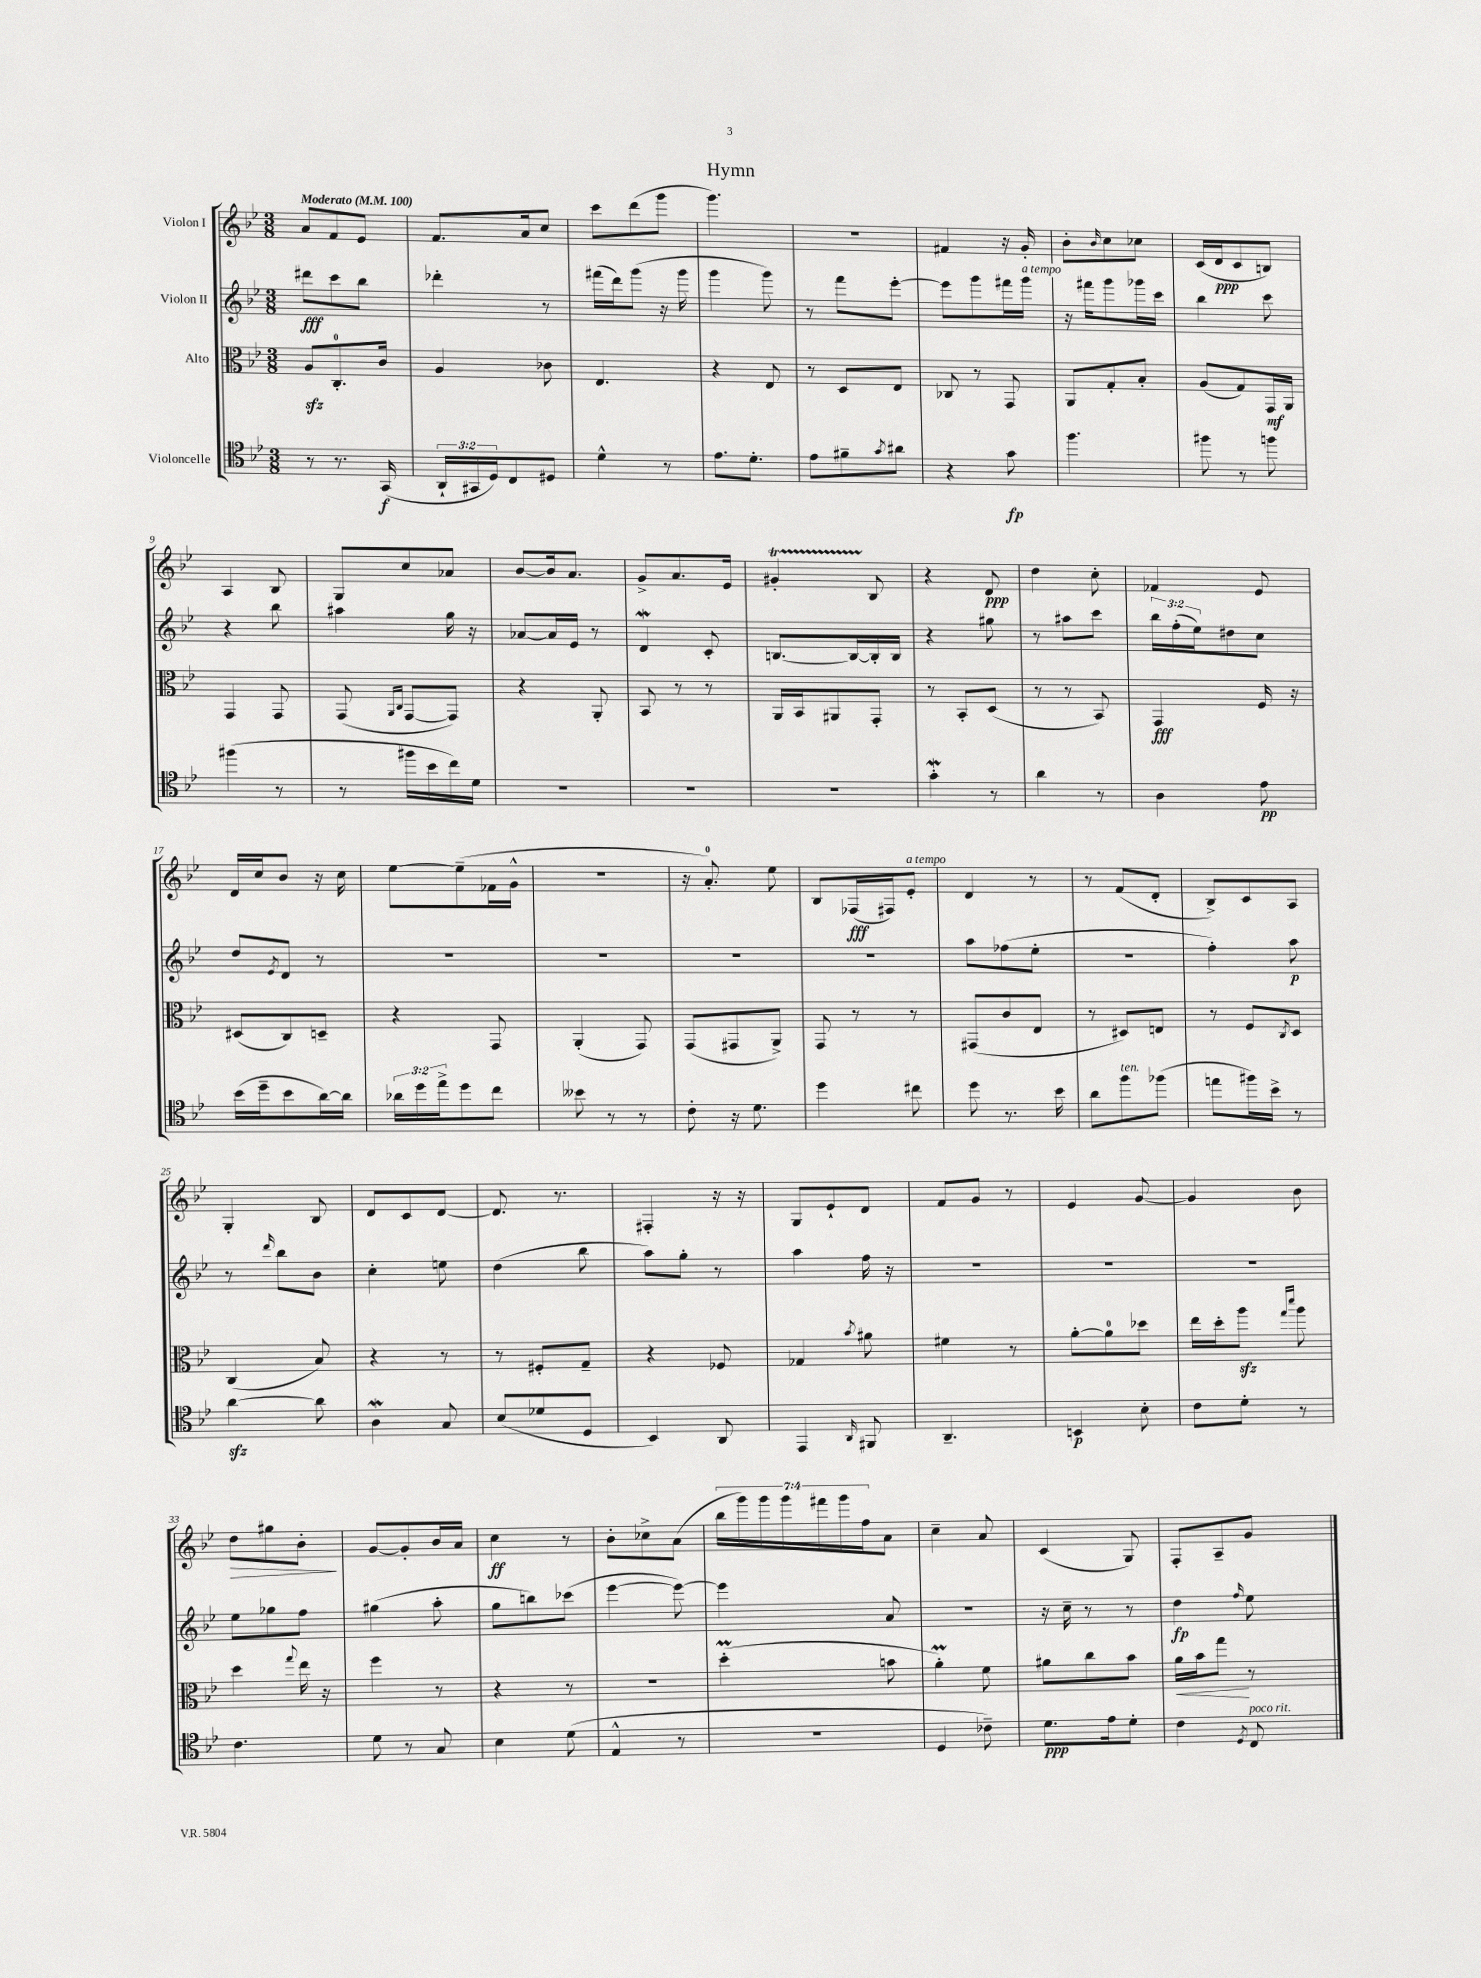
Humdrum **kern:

**kern	**dynam	**kern	**dynam	**kern	**dynam	**kern	**dynam
*part4	*part4	*part3	*part3	*part2	*part2	*part1	*part1
*staff4	*staff4	*staff3	*staff3	*staff2	*staff2	*staff1	*staff1
*I"Violoncelle	*	*I"Alto	*	*I"Violon II	*	*I"Violon I	*
*clefC4	*	*clefC3	*	*clefG2	*	*clefG2	*
*k[b-e-]	*	*k[b-e-]	*	*k[b-e-]	*	*k[b-e-]	*
*M3/8	*	*M3/8	*	*M3/8	*	*M3/8	*
*MM100	*	*MM100	*	*MM100	*	*MM100	*
=1	=1	=1	=1	=1	=1	=1	=1
!	!	!	!	!	!	!LO:TX:a:B:t=Moderato	!
8r	.	8Azz/L	.	8ddd#X\L	fff	8a/L	.
8.r	.	8.C'/	.	8ccc\	.	8f/	.
.	.	.	.	8bb-\J	.	8e-/J	.
(16GG/	f	16c/Jk	.	.	.	.	.
=2	=2	=2	=2	=2	=2	=2	=2
24AA`/LL	.	4A/	.	4ddd-X'\	.	8.f/L	.
24GG#X/	.	.	.	.	.	.	.
24D/J)	.	.	.	.	.	.	.
8C/	.	.	.	.	.	.	.
.	.	.	.	.	.	16a/k	.
8D#X/J	.	8c-X\	.	8r	.	8cc/J	.
=3	=3	=3	=3	=3	=3	=3	=3
4d^^\	.	4.E-/	.	(16fff#X\LL	.	8ccc\L	.
.	.	.	.	16ddd\J)	.	.	.
.	.	.	.	(8ggg\J	.	(8ddd\	.
8r	.	.	.	16r	.	8ggg\J	.
.	.	.	.	16ggg\	.	.	.
=4	=4	=4	=4	=4	=4	=4	=4
8.e-\L	.	4r	.	4ggg\	.	4.ggg\)	.
8.d'\J	.	.	.	.	.	.	.
.	.	8E-/	.	8ggg\)	.	.	.
=5	=5	=5	=5	=5	=5	=5	=5
8e-\L	.	8r	.	8r	.	4.r	.
8f#X~\	.	8D/L	.	8fff\L	.	.	.
8qg/	.	.	.	.	.	.	.
8a#X\J	.	8E-/J	.	[8eee-'\J	.	.	.
=6	=6	=6	=6	=6	=6	=6	=6
4r	.	8C-X/	.	8eee-\L]	.	4f#X/	.
.	.	8r	.	8ggg\	.	.	.
8g\	fp	8GG/	.	16fff#X\L	.	16r	.
!	!	!	!	!LO:TX:a:i:t=a tempo	!	!	!
.	.	.	.	16ggg\JJ	.	16g'/	.
=7	=7	=7	=7	=7	=7	=7	=7
4.ff\	.	8AA/L	.	16r	.	8b-'\L	.
.	.	.	.	16fff#X\KL	.	.	.
.	.	.	.	.	.	16qqb-/	.
.	.	8G'/	.	8ggg\	.	8cc\	.
.	.	8B-'/J	.	16ggg-X\L	.	8cc-X\J	.
.	.	.	.	16ccc\JJ	.	.	.
=8	=8	=8	=8	=8	=8	=8	=8
8ff#X\	.	(8A/L	.	4bb-\	.	(16c/LL	.
.	.	.	.	.	.	16d/J	ppp
8r	.	8G/)	.	.	.	8c/	.
8ffn\	.	16GG/L	mf	8ccc\	.	8Bn/J)	.
.	.	16AA/JJ	.	.	.	.	.
!!LO:LB:g=z
=9	=9	=9	=9	=9	=9	=9	=9
(4ff#X\	.	4GG/	.	4r	.	4A/	.
8r	.	8GG/	.	8bb-\	.	8B-/	.
=10	=10	=10	=10	=10	=10	=10	=10
8r	.	(8GG/	.	4aa#X\	.	8G/L	.
.	.	16qqAA/LL	.	.	.	.	.
.	.	16qqC/JJ	.	.	.	.	.
16ff#X\LL	.	[8GG/L	.	.	.	8cc/	.
16b-\	.	.	.	.	.	.	.
16cc\)	.	8GG/J])	.	16gg\	.	8a-X/J	.
16d\JJ	.	.	.	16r	.	.	.
=11	=11	=11	=11	=11	=11	=11	=11
4.r	.	4r	.	[8a-X/L	.	[8b-/L	.
.	.	.	.	16a-/L]	.	16b-/k]	.
.	.	.	.	16e-/JJ	.	8.a/J	.
.	.	8AA'/	.	8r	.	.	.
=12	=12	=12	=12	=12	=12	=12	=12
4.r	.	8BB-/	.	4dW/	.	8g^/L	.
.	.	8r	.	.	.	8.a/	.
.	.	8r	.	8c'/	.	.	.
.	.	.	.	.	.	16e-/Jk	.
=13	=13	=13	=13	=13	=13	=13	=13
4.r	.	16AA/LL	.	[8.Bn/L	.	4g#Xt'/	.
.	.	16BB-/J	.	.	.	.	.
.	.	8AA#X/	.	.	.	.	.
.	.	.	.	16B/L_	.	.	.
.	.	8GG'/J	.	16B'/]	.	8B-/	.
.	.	.	.	16B/JJ	.	.	.
=14	=14	=14	=14	=14	=14	=14	=14
4gW'\	.	8r	.	4r	.	4r	.
.	.	8BB-'/L	.	.	.	.	.
8r	.	(8D/J	.	8gg#X\	.	8d/	ppp
=15	=15	=15	=15	=15	=15	=15	=15
4a\	.	8r	.	8r	.	4dd\	.
.	.	8r	.	8aa#X\L	.	.	.
8r	.	8BB-/)	.	8ccc\J	.	8cc'\	.
=16	=16	=16	=16	=16	=16	=16	=16
4A\	.	4GG/	fff	24bb-\LL	.	4f-X/	.
.	.	.	.	(24ff'\	.	.	.
.	.	.	.	24ee-\J)	.	.	.
.	.	.	.	8dd#X\	.	.	.
8e-\	pp	16F/	.	8cc\J	.	8e-/	.
.	.	16r	.	.	.	.	.
!!LO:LB:g=z
=17	=17	=17	=17	=17	=17	=17	=17
(16b-\LL	.	(8D#X/L	.	8dd/L	.	16d/LL	.
16dd~\J	.	.	.	.	.	16cc/J	.
.	.	.	.	8qe-/	.	.	.
8b-\	.	8C/)	.	8d/J	.	8b-/J	.
[16a\L)	.	8Dn~/J	.	8r	.	16r	.
16a\JJ]	.	.	.	.	.	16cc\	.
=18	=18	=18	=18	=18	=18	=18	=18
24a-X\LL	.	4r	.	4.r	.	[8ee-\L	.
24dd\	.	.	.	.	.	.	.
24ee-^\J	.	.	.	.	.	.	.
8dd\	.	.	.	.	.	(8ee-~\]	.
8cc\J	.	8GG/	.	.	.	16f-X\L	.
.	.	.	.	.	.	16g^^\JJ	.
=19	=19	=19	=19	=19	=19	=19	=19
8b--X\	.	(4AA'/	.	4.r	.	4.r	.
8r	.	.	.	.	.	.	.
8r	.	8GG/)	.	.	.	.	.
=20	=20	=20	=20	=20	=20	=20	=20
8c'\	.	(8GG/L	.	4.r	.	16r	.
.	.	.	.	.	.	8.a'/)	.
16r	.	8GG#X/	.	.	.	.	.
8.d\	.	.	.	.	.	.	.
.	.	8AA^/J)	.	.	.	8ee-\	.
=21	=21	=21	=21	=21	=21	=21	=21
4dd\	.	8GG/	.	4.r	.	8B-/L	.
.	.	8r	.	.	.	(16F-X/L	fff
.	.	.	.	.	.	16F#X/J)	.
!	!	!	!	!	!	!LO:TX:a:i:t=a tempo	!
8cc#X\	.	8r	.	.	.	8e-'/J	.
=22	=22	=22	=22	=22	=22	=22	=22
8dd\	.	(8GG#X/L	.	8aa\L	.	4d/	.
8.r	.	8c/	.	(8ff-X\	.	.	.
.	.	8E-/J	.	8ee-'\J	.	8r	.
16b-\	.	.	.	.	.	.	.
=23	=23	=23	=23	=23	=23	=23	=23
8a\L	.	8r	.	4.r	.	8r	.
!LO:TX:a:i:t=ten.	!	!	!	!	!	!	!
8ff\	.	8D#X/L)	.	.	.	(8f/L	.
(8ff-X\J	.	8En/J	.	.	.	8d'/J	.
=24	=24	=24	=24	=24	=24	=24	=24
8een\L	.	8r	.	4ff'\)	.	8B-^/L)	.
16ff#X\L)	.	8F/L	.	.	.	8c/	.
16b-^\JJ	.	.	.	.	.	.	.
.	.	8qC/	.	.	.	.	.
8r	.	8D/J	.	8aa\	p	8A/J	.
!!LO:LB:g=z
=25	=25	=25	=25	=25	=25	=25	=25
[4azz\	.	(4C/	.	8r	.	4G'/	.
.	.	.	.	16qqddd/	.	.	.
.	.	.	.	8bb-\L	.	.	.
8a\]	.	8B-/)	.	8b-\J	.	8B-/	.
=26	=26	=26	=26	=26	=26	=26	=26
4AW\	.	4r	.	4cc'\	.	8d/L	.
.	.	.	.	.	.	8c/	.
8G/	.	8r	.	8een\	.	[8d/J	.
=27	=27	=27	=27	=27	=27	=27	=27
(8B-/L	.	8r	.	(4dd\	.	8.d/]	.
8d-X/	.	8F#X'/L	.	.	.	.	.
.	.	.	.	.	.	8.r	.
8D/J	.	8G~/J	.	8bb-\	.	.	.
=28	=28	=28	=28	=28	=28	=28	=28
4BB-/)	.	4r	.	8aa\L)	.	4F#X'/	.
.	.	.	.	8gg'\J	.	.	.
8AA/	.	8F-X/	.	8r	.	16r	.
.	.	.	.	.	.	16r	.
=29	=29	=29	=29	=29	=29	=29	=29
4EE-/	.	4G-X/	.	4aa\	.	8G/L	.
.	.	.	.	.	.	8e-`/	.
16qqAA/	.	8qb-/	.	.	.	.	.
8FF#X/	.	8a#X\	.	16ff\	.	8d/J	.
.	.	.	.	16r	.	.	.
=30	=30	=30	=30	=30	=30	=30	=30
4.AA~/	.	4f#X\	.	4.r	.	8f/L	.
.	.	.	.	.	.	8g/J	.
.	.	8r	.	.	.	8r	.
=31	=31	=31	=31	=31	=31	=31	=31
4BBn/	p	[8a'\L	.	4.r	.	4e-/	.
.	.	8a\]	.	.	.	.	.
8B-'\	.	8dd-X\J	.	.	.	[8g/	.
=32	=32	=32	=32	=32	=32	=32	=32
8c\L	.	16ee-\LL	.	4.r	.	4g/]	.
.	.	16dd'\J	.	.	.	.	.
8d'\J	.	8aazz\J	.	.	.	.	.
.	.	16qqgg/LL	.	.	.	.	.
.	.	16qqddd/JJ	.	.	.	.	.
8r	.	8aa\	.	.	.	8b-\	.
!!LO:LB:g=z
=33	=33	=33	=33	=33	=33	=33	=33
!	!	!	!	!	!	!	!LO:HP:b
4.c\	.	4dd\	.	8ee-\L	.	8dd\L	>
.	.	.	.	8gg-X\	.	8gg#X\	.
.	.	8qqgg/	.	.	.	.	.
.	.	16ee-\	.	8ff\J	.	8b-'\J	.
.	.	16r	.	.	.	.	.
.	.	.	.	.	.	.	]
=34	=34	=34	=34	=34	=34	=34	=34
8d\	.	4ff\	.	(4gg#X\	.	[8g/L	.
8r	.	.	.	.	.	8g'/]	.
8G/	.	8r	.	8aa'\	.	16b-/L	.
.	.	.	.	.	.	16a/JJ	.
=35	=35	=35	=35	=35	=35	=35	=35
4B-\	.	4r	.	8gg\L	.	4cc\	ff
.	.	.	.	8bbn\)	.	.	.
(8d\	.	8r	.	(8ccc-X\J	.	8r	.
=36	=36	=36	=36	=36	=36	=36	=36
4E-^^/	.	4.r	.	[4eee-\	.	8b-'\L	.
.	.	.	.	.	.	8cc-X^\	.
8r	.	.	.	8eee-\_)	.	(8a\J	.
=37	=37	=37	=37	=37	=37	=37	=37
4.r	.	(4ddm'\	.	4eee-\]	.	28bb-\LL	.
.	.	.	.	.	.	28ggg\)	.
.	.	.	.	.	.	28ggg\	.
.	.	.	.	.	.	28ggg\	.
.	.	.	.	.	.	28fff#X\	.
.	.	.	.	.	.	28ggg\	.
.	.	.	.	.	.	28ff\J	.
.	.	8bn\	.	8a/	.	8a\J	.
=38	=38	=38	=38	=38	=38	=38	=38
4D/	.	4am'\)	.	4.r	.	4cc~\	.
8c-X~\)	.	8f\	.	.	.	8a/	.
=39	=39	=39	=39	=39	=39	=39	=39
8.d\L	ppp	8a#X\L	.	16r	.	(4c/	.
.	.	.	.	16cc~\	.	.	.
.	.	8cc\	.	8r	.	.	.
16e-\k	.	.	.	.	.	.	.
8d'\J	.	8b-\J	.	8r	.	8G/)	.
=40	=40	=40	=40	=40	=40	=40	=40
!	!	!	!LO:HP:b	!	!	!	!
4c\	.	16a\LL	<	4dd\	fp	8F'/L	.
.	.	16b-\J	.	.	.	.	.
.	.	8gg\J	.	.	.	8A~/	.
8qD/	.	.	.	16qqff/	.	.	.
!LO:TX:a:i:t=poco rit.	!	!	!	!	!	!	!
8C/	.	8r	[	8ee-\	.	8g/J	.
==	==	==	==	==	==	==	==
*-	*-	*-	*-	*-	*-	*-	*-
